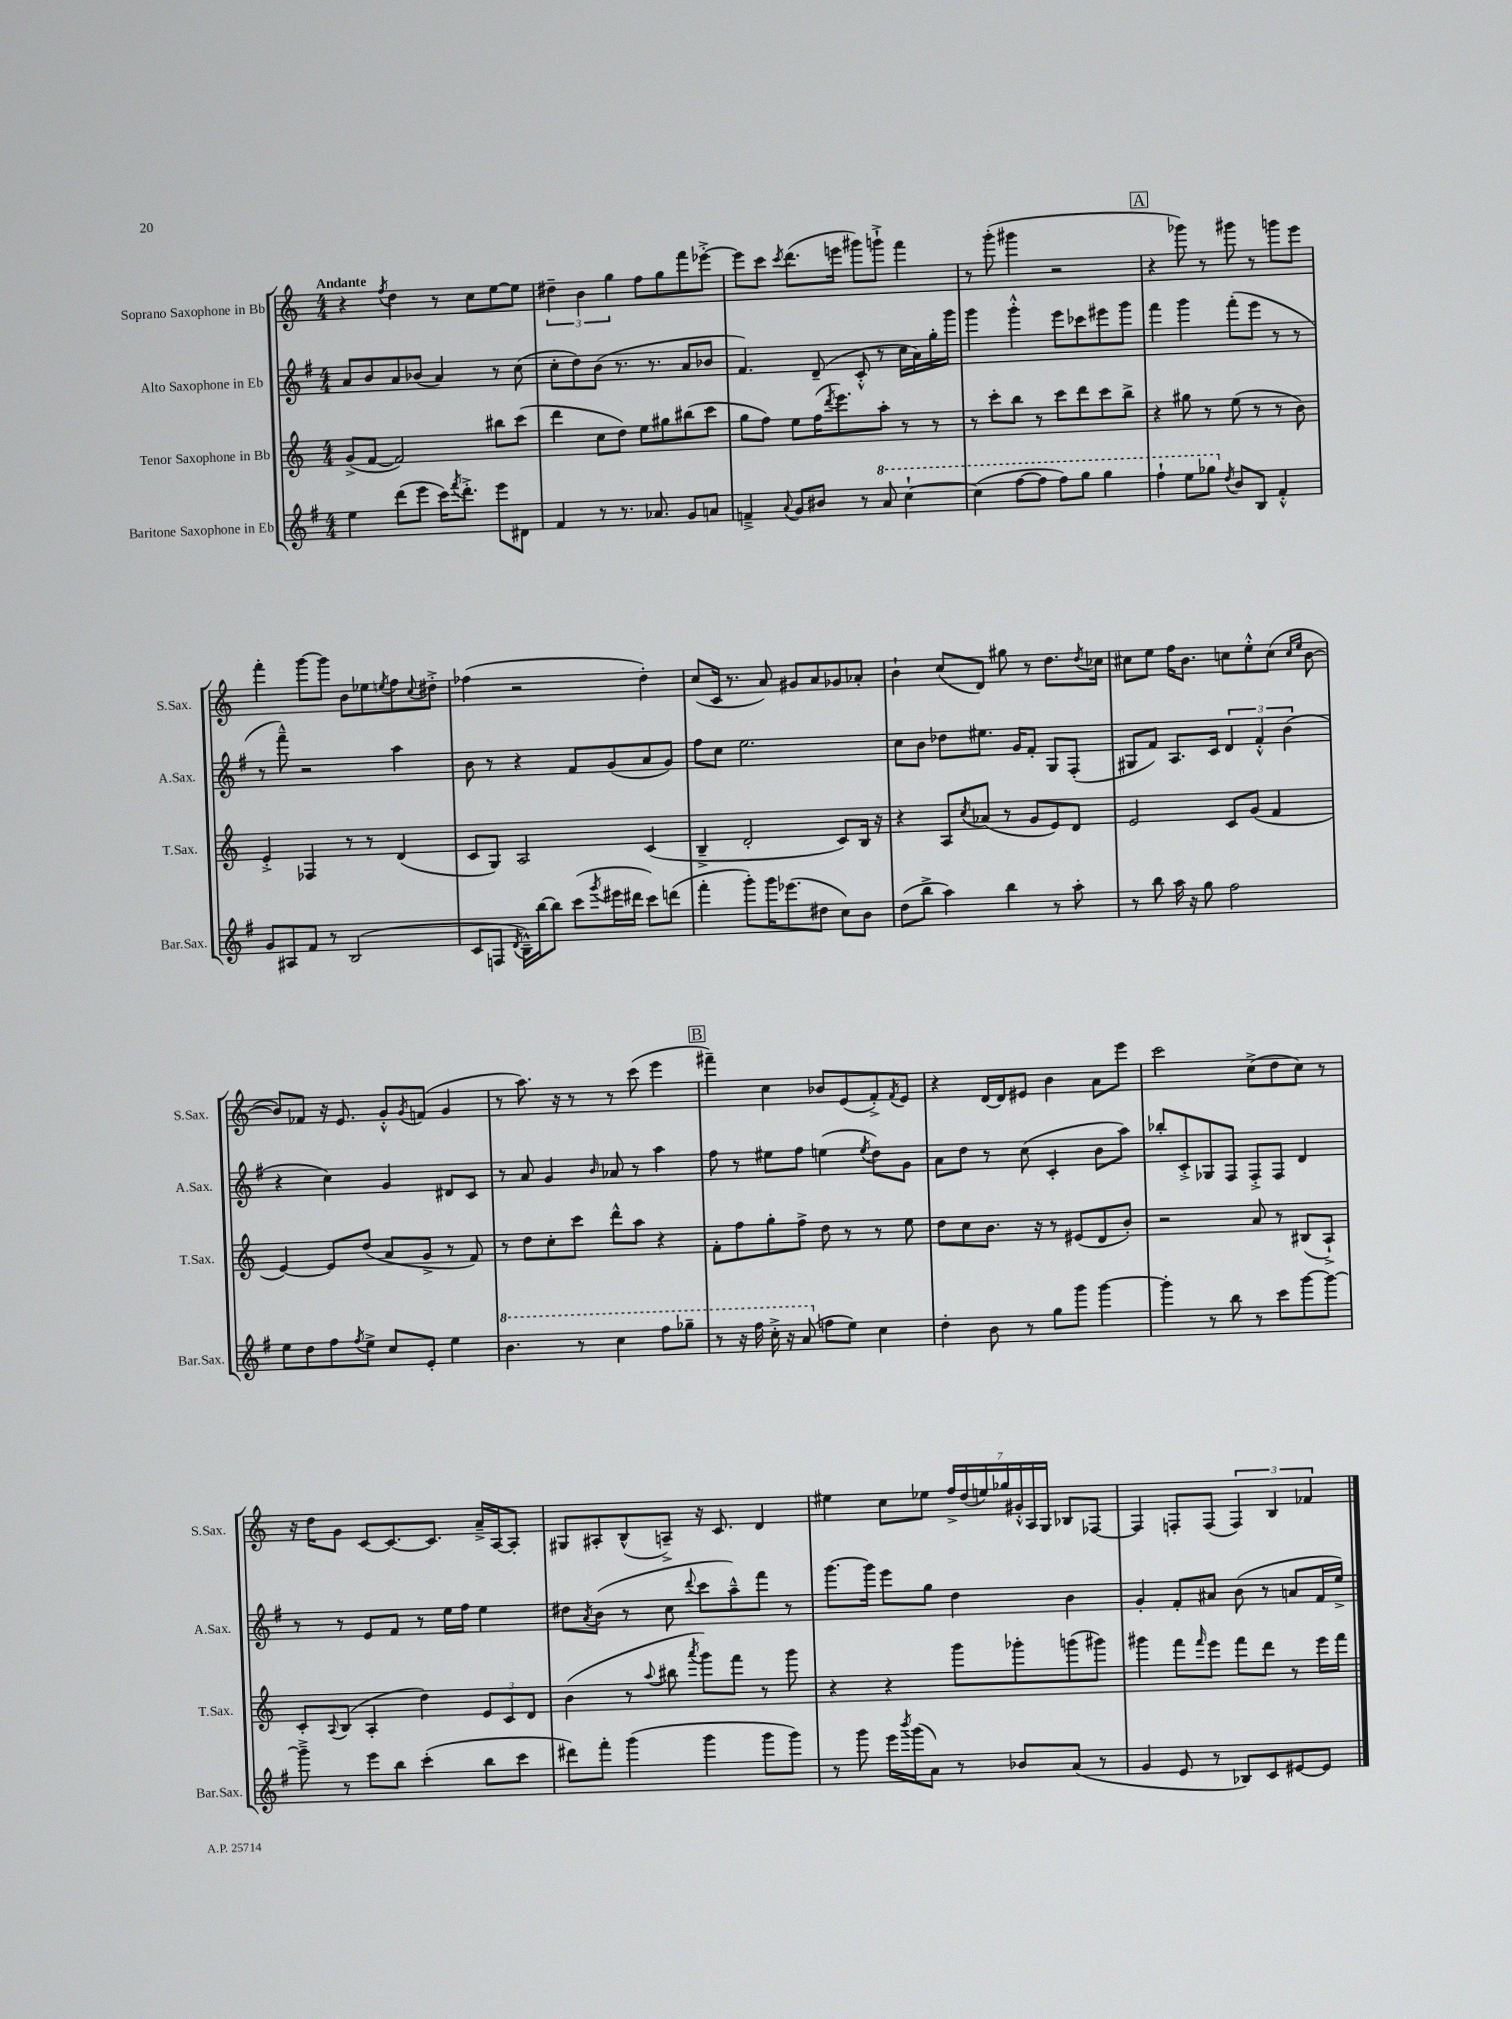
<<
\new StaffGroup <<
\new Staff = "s0" \with { instrumentName = "Soprano Saxophone in Bb" shortInstrumentName = "S.Sax." } {
    \clef treble \key c \major \numericTimeSignature \time 4/4 \tempo "Andante"
    r4 \acciaccatura { f''8 } d''4 r8 c''8 e''8~ e''8 |
    \tuplet 3/2 { dis''4-- b'4 g''4 } f''8 g''8 f'''8 ees'''8~-.-> |
    ees'''8 c'''8 \acciaccatura { c'''8 } d'''8.( e'''16 gis'''8) g'''8-!-> f'''4 |
    r8 g'''8-.( gis'''4 r2 |
    \mark \markup { \box "A" } r4 ges'''8) r8 gis'''8 r8 g'''8 e'''8 |
    f'''4-. g'''8~ g'''8 b'8 ees''8 \acciaccatura { e''8 } f''8 \appoggiatura { c''8 } dis''8-.-> |
    fes''4( r2 d''4-.) |
    c''8( c'16 r8. a'8) gis'8 a'8 ges'8 aes'8-. |
    b'4-! c''8( d'8) gis''8 r8 d''8. \acciaccatura { d''8 } ces''16 |
    cis''8 e''8 f''16 b'8. c''8 e''8-.-^ c''8( \grace { c''16 e''16 } b'8~ |
    b'8) fes'8 r16 e'8. g'8-.-^ \acciaccatura { g'8 } f'8( g'4 |
    r8 a''8.) r16 r8 r8 c'''8( e'''4 |
    \mark \markup { \box "B" } fis'''4--) c''4 bes'8 e'8( f'8-.->) \acciaccatura { f'8 } e'8 |
    r4 d'16~ d'16 eis'8 b'4 a'8 e'''8 |
    c'''2 c''8->( d''8 c''8) r8 |
    r16 d''16 g'8 c'8~ c'8.~ c'8. a'16---> a16~ a8-. |
    gis8 ais8-. b8-^( a8--->) r16 c'8. d'4 |
    eis''4 c''8 ees''8 \tuplet 7/4 { f''16-> d''16( e''16) ges''16 gis'16-.-^ a16 g16 } bes8 fes8~ |
    fes4 f8-. f8( \tuplet 3/2 { f4) b4 fes'4 } \bar "|." |
}
\new Staff = "s1" \with { instrumentName = "Alto Saxophone in Eb" shortInstrumentName = "A.Sax." } {
    \clef treble \key g \major \numericTimeSignature \time 4/4
    a'8 b'8 a'8 bes'8( a'4) r8 c''8( |
    c''8-. d''8) b'8( r8. r8. a'8 bes'8 |
    fis'4.) d'8--( c'8-.-^ r8 c''16 a'16) g''16-. g'''16 |
    g'''4 g'''4-.-^ e'''8 ces'''8 eis'''8 g'''8 |
    \mark \markup { \box "A" } fis'''4 g'''4 fis'''8-.( e'''8 r8 r8 |
    r8 fis'''8---^) r2 a''4 |
    b'8 r8 r4 fis'8 g'8( a'8 g'8) |
    fis''8 c''8 e''2. |
    c''8 b'8 des''8 eis''8. g'16 fis'8-. g8 fis8-.( |
    gis8 fis'8) a8. c'16 \tuplet 3/2 { d'4 fis'4-.-^ b'4( } |
    r4 c''4) g'4 dis'8 c'8 |
    r8 a'8 g'4 \grace { b'16 } aes'8 r8 a''4 |
    \mark \markup { \box "B" } fis''8 r8 eis''8 fis''8 e''4( \acciaccatura { e''8 } d''8) g'8 |
    a'8 d''8 r8 c''8( c'4-. b'8 a''8) |
    bes''8-. c'8-.-> ges8 fis8 fis8-.-> fis8 d'4 |
    r8 r8 e'8 fis'8 r8 e''16 fis''16 e''4 |
    dis''8 \acciaccatura { a'8 } b'8( r8 c''8 \appoggiatura { d'''8 } c'''8 a''8---^) fis'''8 r8 |
    g'''8.~ g'''16 e'''8 g''8 d''4 b'4 |
    g'4-. fis'8-. ais'8 b'8( r8 a'8 fis'16 e''16->) \bar "|." |
}
\new Staff = "s2" \with { instrumentName = "Tenor Saxophone in Bb" shortInstrumentName = "T.Sax." } {
    \clef treble \key c \major \numericTimeSignature \time 4/4
    g'8->( f'8~ f'2) bis''8 c'''8( |
    d'''4 c''8 d''8) e''8 gis''8 bis''8( c'''8 |
    g''8 f''8) e''8 f''16( \acciaccatura { d'''8 } e'''8.) a''8-. r8 r8 |
    r8 c'''8-. b''8 r8 c'''8 d'''8 c'''8 b''8-> |
    \mark \markup { \box "A" } r4 gis''8 r8 e''8( r8 r8 b'8) |
    e'4-.-> fes4 r8 r8 d'4( |
    c'8 g8) a2 c'4( |
    b4---> d'2-. c'8) b16 r16 |
    r4 a8 \acciaccatura { c''8 } aes'8( r8 g'8 e'8) d'8 |
    e'2 c'8 g'8( f'4 |
    e'4~) e'8 d''8( a'8 g'8-> r8 f'8) |
    r8 d''8 c''8-. c'''8 d'''8-^ a''8 r4 |
    \mark \markup { \box "B" } f'8-. f''8 g''8-. f''8-> d''8 r8 r8 e''8 |
    d''8 c''8 b'8. r16 r8 eis'8( d'8 b'8-.) |
    r2 a'8 r8 bis8( a8-!->) |
    c'8-. \appoggiatura { a8 } b8( a4-. d''4) \tuplet 3/2 { e'8 c'8 d'8 } |
    b'4( r8 \appoggiatura { a''8 } bis''8 \acciaccatura { a'''8 } g'''8) f'''8 r8 g'''8 |
    r4 r4 g'''8 ges'''8-. g'''8( gis'''8) |
    gis'''4 f'''8 \grace { f'''16 } e'''8 f'''8 d'''8 r8 e'''16 f'''16 \bar "|." |
}
\new Staff = "s3" \with { instrumentName = "Baritone Saxophone in Eb" shortInstrumentName = "Bar.Sax." } {
    \clef treble \key g \major \numericTimeSignature \time 4/4
    e''4 d'''8( e'''8 c'''16) \acciaccatura { fis'''8 } d'''8.-.-> e'''8 dis'8 |
    fis'4 r8 r8. aes'8. g'8 a'8 |
    f'4---> \appoggiatura { a'8 } g'8 bis'8 r8 \ottava #1 a''8 c'''4~-! |
    c'''4( fis'''8~ fis'''8 fis'''8) g'''8 g'''4 |
    \mark \markup { \box "A" } fis'''4-! e'''8 ges'''8 \ottava #0 \acciaccatura { d''8 } b'8 b8 fis'4-.-^ |
    g'8 ais8 fis'8 r8 b2( |
    c'8 f8 \acciaccatura { d'8 } b16---^) b''16~ b''8 c'''8( \acciaccatura { g'''8 } eis'''16 dis'''16 c'''8) d'''8( |
    fis'''4-. g'''8-.) g'''16 ees'''8.( dis''8 c''8) b'8 |
    d''8( b''8-> a''4) b''4 r8 a''8-. |
    r8 b''8 a''16 r16 g''8 fis''2 |
    e''8 d''8 fis''8 \acciaccatura { fis''8 } e''8-> c''8 e'8-. e''4 |
    \ottava #1 b''4. r8 c'''4 fis'''8 ges'''8-- |
    \mark \markup { \box "B" } r8 r16 fis'''16 c'''16-.-> r16 a''8( \ottava #0 f''8 e''8) c''4 |
    d''4-. b'8 r8 g''8 g'''8 g'''4~ |
    g'''4-. r8 b''8 r8 c'''8 g'''8~ g'''8~ |
    g'''8---> r8 e'''8 b''8 c'''4-.( b''8 c'''8 |
    dis'''8) fis'''8-. g'''4( g'''4 g'''8 g'''8) |
    r8 g'''8 e'''16 \acciaccatura { b'''8 } g'''16( a'8) r8 bes'8 a'8( r8 |
    g'4 e'8 r8 bes8) c'8 eis'8~ eis'8 \bar "|." |
}
>>
>>
\layout { \context { \Score \remove "Bar_number_engraver" } }
